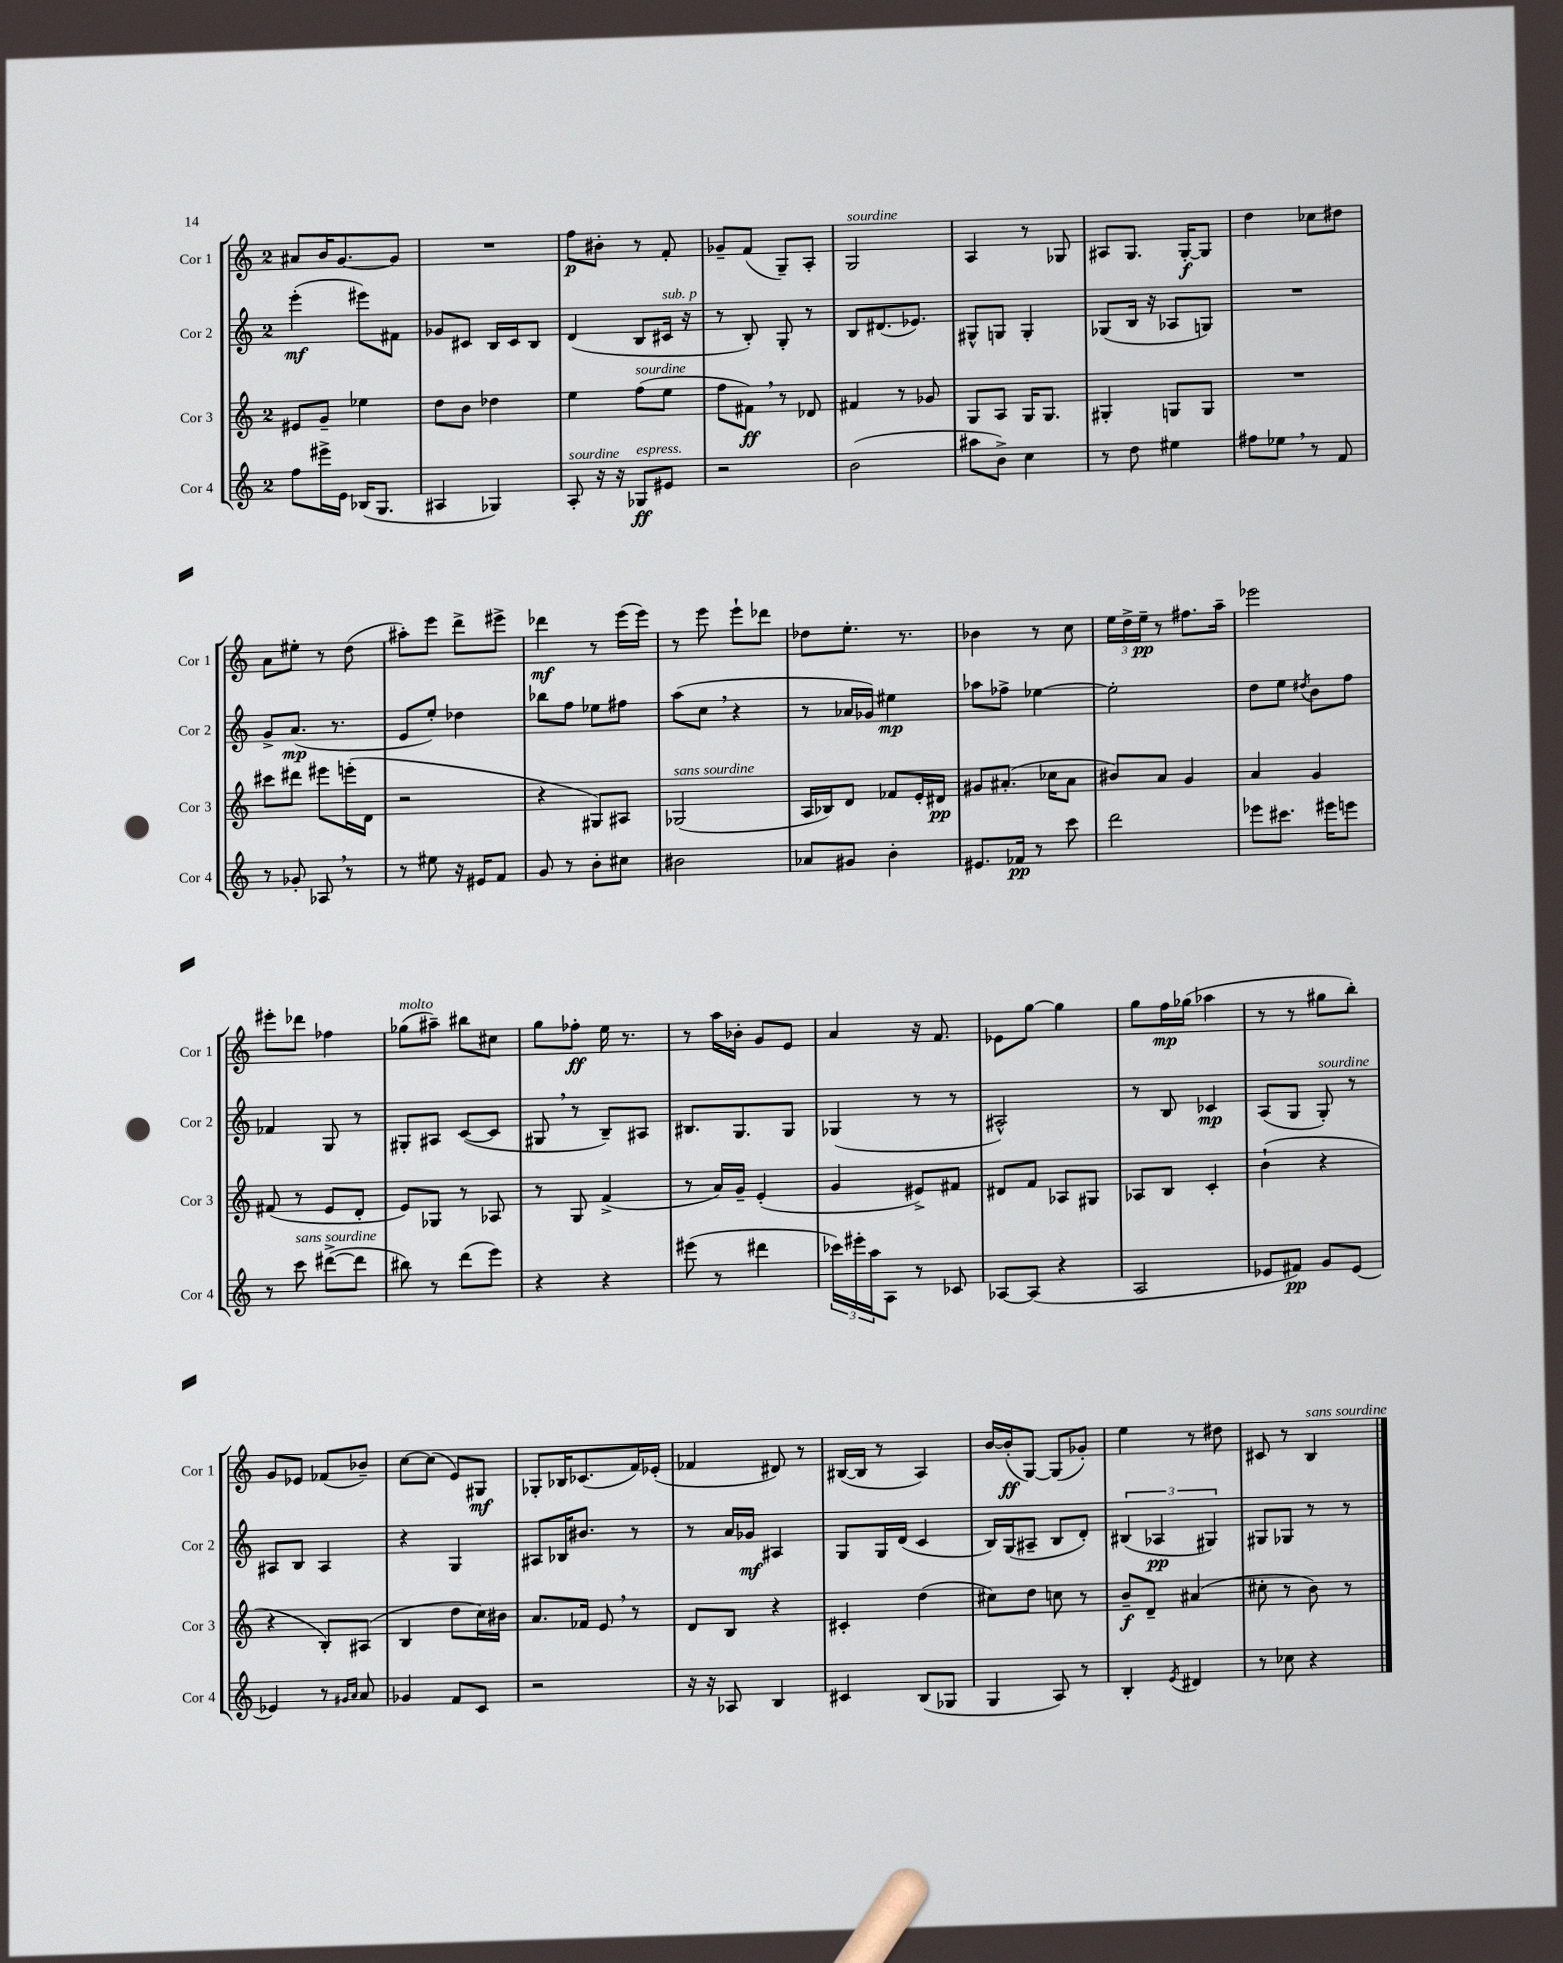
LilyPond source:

<<
\new StaffGroup <<
\new Staff = "s0" \with { instrumentName = "Cor 1" shortInstrumentName = "Cor 1" } {
    \clef treble \key c \major \once \override Staff.TimeSignature.style = #'single-digit \time 2/4
    ais'8 b'16 g'8.~ g'8 |
    R2 |
    f''8\p bis'8-. r8 f'8-. |
    ges'8-- f'8( g8--) a8-. |
    g2^\markup { \italic "sourdine" } |
    a4 r8 ges8 |
    ais8 g8. g16~-.\f g8 |
    d''4 ces''8 dis''8 |
    a'8 eis''8-. r8 d''8( |
    ais''8-.) e'''8 d'''8-> eis'''8-> |
    des'''4\mf r8 e'''16( e'''16) |
    r8 e'''8 e'''8-! des'''8 |
    des''8 e''8.-. r8. |
    bes'4 r8 c''8 |
    \tuplet 3/2 { e''16 d''16-> e''16--\pp } r8 fis''8. a''16-- |
    ees'''2 |
    eis'''8-. des'''8 fes''4 |
    ges''8^\markup { \italic "molto" }( ais''8--) bis''8 cis''8 |
    g''8 fes''8-.\ff e''16 r8. |
    r8 a''16 bes'16-. g'8 e'8 |
    a'4 r16 f'8. |
    ees'8 g''8~ g''4 |
    g''8 f''16\mp ges''16( aes''4 |
    r8 r8 gis''8 b''8-.) |
    g'8 ees'8 fes'8( bes'8--) |
    c''8~ c''8( e'8) gis8\mf |
    ges8-. bes16 ces'8.( f'16) ees'16-.( |
    fes'4 dis'8) r8 |
    bis16~( bis16 r8 a4) |
    b'16~ b'16-.\ff( g8~) g8( ges'8-.) |
    e''4 r8 dis''8 |
    cis'8 r8 b4^\markup { \italic "sans sourdine" } \bar "|." |
}
\new Staff = "s1" \with { instrumentName = "Cor 2" shortInstrumentName = "Cor 2" } {
    \clef treble \key c \major \once \override Staff.TimeSignature.style = #'single-digit \time 2/4
    e'''4-.\mf( eis'''8) fis'8 |
    ges'8 cis'8 b16 cis'16 b8 |
    d'4( b8 cis'16^\markup { \italic "sub. p" } r16 |
    r8 b8-.) g8-. r8 |
    b8 dis'8.( ees'8.) |
    gis8-^ g8 g4-. |
    ges8( b16 r16 aes8 g8) |
    R2 |
    g'8-> a'8.\mp( r8. |
    e'8 e''8-.) des''4 |
    bes''8 f''8 ees''8 fis''8 |
    a''8( c''8 \breathe r4 |
    r8 aes'16 ges'16) eis''4\mp |
    aes''8 fes''8-> ees''4~ |
    ees''2-. |
    d''8 e''8 \acciaccatura { dis''8 } b'8 f''8 |
    fes'4 g8 r8 |
    gis8-. ais8 c'8~( c'8 |
    gis8 \breathe r8 b8--) ais8 |
    bis8. g8. g8 |
    ges4( r8 r8 |
    ais2-^) |
    r8 b8 ces'4\mp |
    a8( g8 g8-.^\markup { \italic "sourdine" }) r8 |
    ais8 b8 ais4 |
    r4 g4 |
    ais8 bes16 bis'8. r8 |
    r8 a'16 ges'16\mf ais4 |
    g8 g16 d'16( c'4 |
    b16) g16( ais8-- b8 d'8-.) |
    \tuplet 3/2 { bis4( aes4\pp gis4) } |
    gis8 ges8 r8 r8 \bar "|." |
}
\new Staff = "s2" \with { instrumentName = "Cor 3" shortInstrumentName = "Cor 3" } {
    \clef treble \key c \major \once \override Staff.TimeSignature.style = #'single-digit \time 2/4
    eis'8 g'8-- ees''4 |
    d''8 b'8 des''4 |
    e''4 f''8^\markup { \italic "sourdine" }( e''8 |
    f''8 fis'8\ff) \breathe r8 des'8 |
    fis'4 r8 ges'8 |
    g8 a8 g16 g8. |
    gis4-. g8 g8 |
    R2 |
    cis'''8 dis'''8 eis'''8 e'''16-.( d'16 |
    r2 |
    r4 gis8) ais8 |
    ges2^\markup { \italic "sans sourdine" }( |
    a16 bes16) d'8 fes'8 e'16-. dis'16\pp |
    gis'8 ais'8.-.( ces''16 ais'8 |
    bis'8) a'8 g'4 |
    a'4 g'4 |
    fis'8( r8 e'8 d'8-. |
    e'8) ges8 r8 aes8 |
    r8 g8 f'4->( |
    r8 a'16) g'16-- e'4-.( |
    g'4 eis'8->) fis'8 |
    dis'8 f'8 aes8 gis8 |
    aes8 b8 c'4-. |
    b'4-!( r4 |
    r4 b8-.) ais8( |
    b4 d''8 c''16) bis'16 |
    a'8. fes'16 e'8 \breathe r8 |
    d'8 b8 r4 |
    cis'4-. d''4( |
    cis''8) d''8 c''8 r8 |
    b'8--\f d'8-- ais'4( |
    cis''8-. r8 b'8) r8 \bar "|." |
}
\new Staff = "s3" \with { instrumentName = "Cor 4" shortInstrumentName = "Cor 4" } {
    \clef treble \key c \major \once \override Staff.TimeSignature.style = #'single-digit \time 2/4
    f''8 eis'''16-> e'16 bes16( g8. |
    ais4 ges4) |
    a8-.^\markup { \italic "sourdine" } r16 r16 ges8\ff^\markup { \italic "espress." } eis'8 |
    r2 |
    b'2( |
    ais''8 b'8->) c''4 |
    r8 d''8 eis''4 |
    fis''8 ees''8 \breathe r8 f'8 |
    r8 ges'8-. aes8 \breathe r8 |
    r8 eis''8 r16 eis'16 f'8 |
    g'8 r8 b'8-. cis''8 |
    bis'2 |
    aes'8 gis'8 b'4-. |
    eis'8. fes'16\pp r8 c'''8 |
    d'''2 |
    ees'''8 cis'''8. eis'''16 e'''8 |
    r8 c'''8^\markup { \italic "sans sourdine" } dis'''8~->( dis'''8 |
    bis''8) r8 d'''8( e'''8) |
    r4 r4 |
    eis'''8( r8 dis'''4 |
    \tuplet 3/2 { ces'''16) eis'''16-. a''16 } a8 r8 ces'8 |
    aes8~ aes8( r4 |
    a2 |
    ees'8 fis'8\pp) g'8 ees'8~ |
    ees'4 r8 \grace { gis'16 a'16 } a'8 |
    ges'4 f'8 c'8 |
    r2 |
    r16 r16 aes8 b4 |
    cis'4 b8( ges8 |
    g4 a8) r8 |
    b4-. \acciaccatura { e'8 } dis'4 |
    r8 ces''8 r4 \bar "|." |
}
>>
>>
\layout { \context { \Score \remove "Bar_number_engraver" } }
